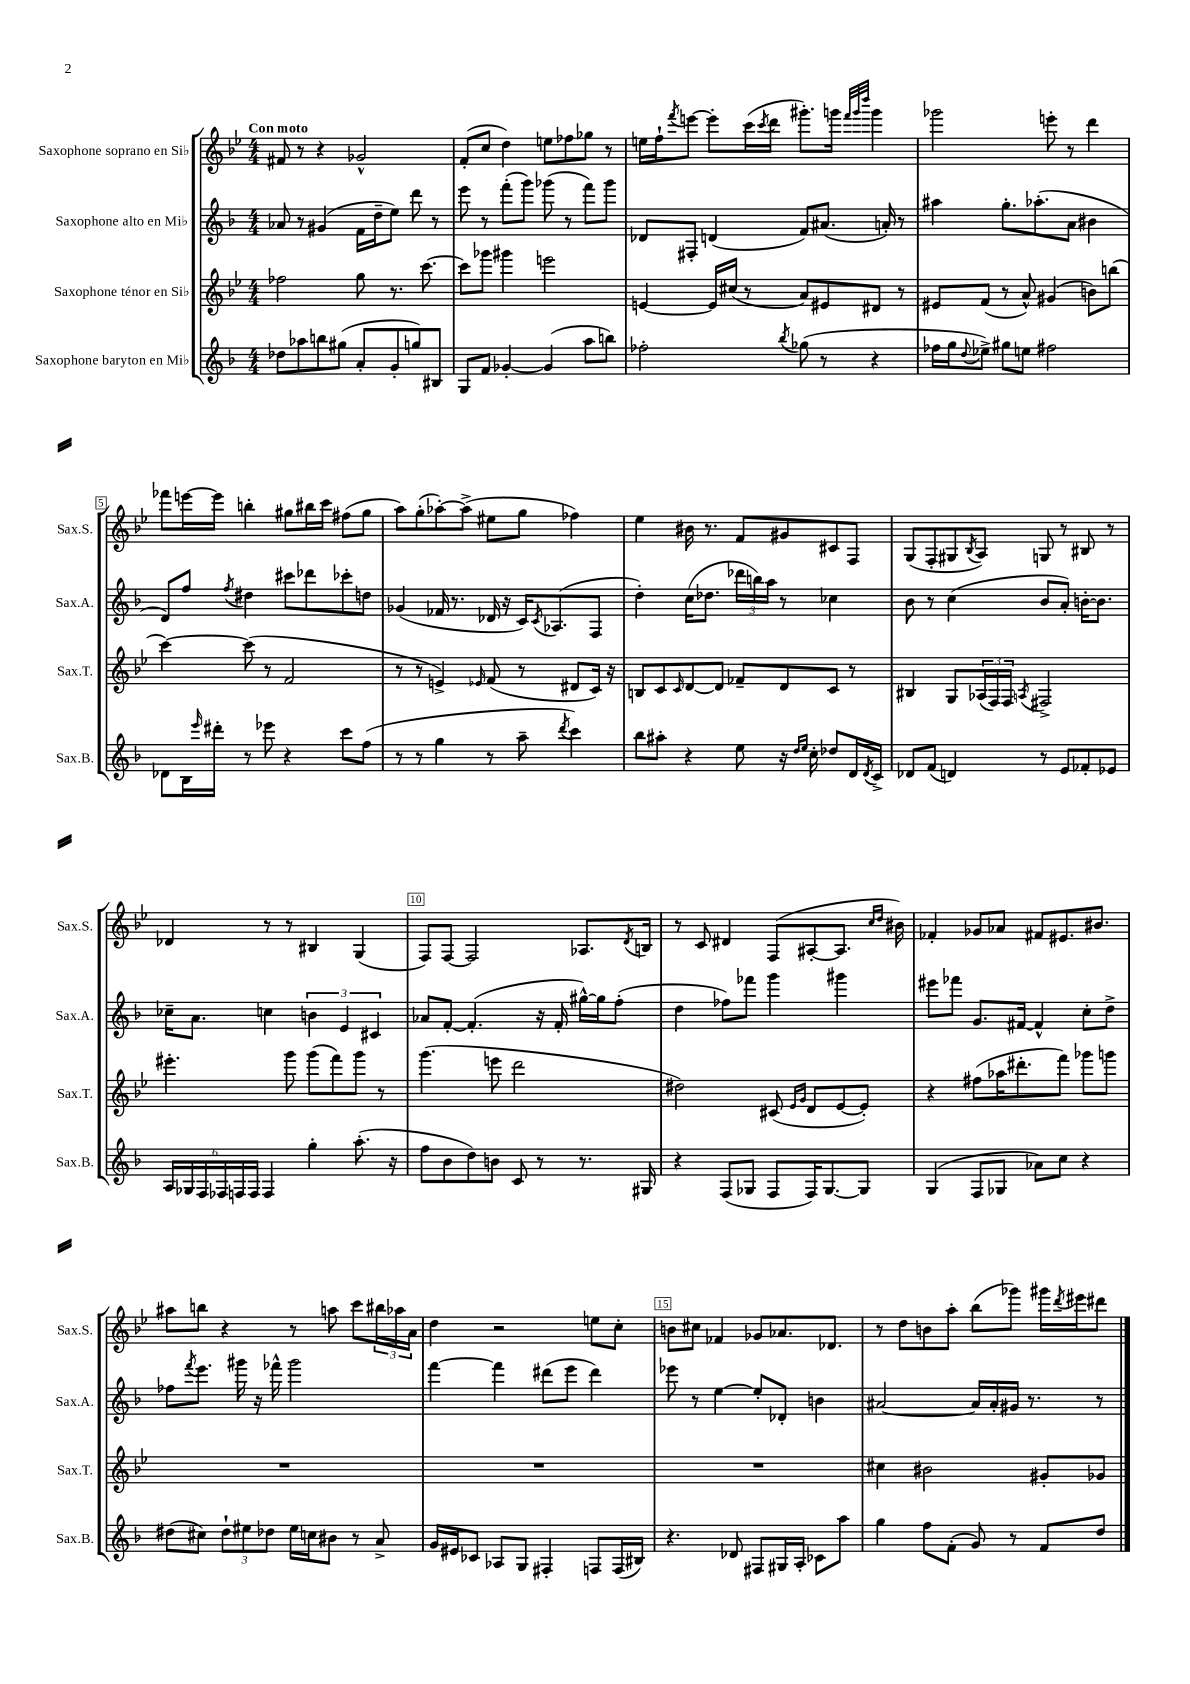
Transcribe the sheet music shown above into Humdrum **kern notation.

**kern	**kern	**kern	**kern
*part4	*part3	*part2	*part1
*staff4	*staff3	*staff2	*staff1
*I"Saxophone baryton en Mi♭	*I"Saxophone ténor en Si♭	*I"Saxophone alto en Mi♭	*I"Saxophone soprano en Si♭
*I'Sax.B.	*I'Sax.T.	*I'Sax.A.	*I'Sax.S.
*clefG2	*clefG2	*clefG2	*clefG2
*k[b-]	*k[b-e-]	*k[b-]	*k[b-e-]
*M4/4	*M4/4	*M4/4	*M4/4
=1	=1	=1	=1
!	!	!	!LO:TX:a:B:t=Con moto
8dd-X\L	2ff-X\	8a-X/	8f#X/
8aa-X\	.	8r	8r
8bbn\	.	(4g#X/	4r
(8gg#X\J	.	.	.
8a'/L	8gg\	16f\LL	2g-X^^/
.	.	16dd~\J	.
8g'/	8.r	8ee\J)	.
8ggn/)	.	8ddd\	.
.	[8.ccc\	.	.
8B#X/J	.	8r	.
=2	=2	=2	=2
8G/L	8ccc\L]	8eee\	(8f'/L
8f/J	8ggg-X\J	8r	8cc/J
[4g-X'/	4ggg#X\	(8fff'\L	4dd\)
.	.	8ggg\J)	.
(4g-/]	2eeen\	(8ggg-X\	8een\L
.	.	8r	8ff-X\
8aa\L	.	8fff\L)	8gg-X\J
8bbn\J)	.	8ggg-\J	8r
=3	=3	=3	=3
2ff-X'\	[4en/	8d-X/L	16een\LL
.	.	.	16ff`\J
.	.	.	8qfff/
.	.	8F#X'/J	[8eeen\J
.	16e/LL]	(4dn/	8eee'\L]
.	(16cc#X/JJ	.	.
.	8r	.	(16ccc\L
.	.	.	8qccc/
.	.	.	16ddd\JJ
8qbb-/	.	.	.
(8gg-X\	8a/L)	8f/L)	8.ggg#X'\L)
8r	8e#X/	(8.a#X/J	.
.	.	.	16gggn\Jk
.	.	.	32qqfff/LLL
.	.	.	32qqggg/
.	.	.	32qqdddd/JJJ
4r	8d#X/J	.	4ggg\
.	.	16an'/)	.
.	8r	8r	.
=4	=4	=4	=4
16ff-X\LL	8e#X/L	4aa#X\	2ggg-X\
16gg\J	.	.	.
8qqdd/	.	.	.
8ee-X^\J)	(8f/J	.	.
8gg#X\L	8r	8.gg'\L	.
8een\J	8a^^/)	.	.
.	.	(8.aa-X'\	.
2ff#X\	(4g#X/	.	8eeen'\
.	.	8a\J	8r
.	8bn\L)	4b#X\	4ddd\
.	(8bbn\J	.	.
!!LO:LB:g=z
=5	=5	=5	=5
8d-X\L	[4ccc\)	8d/L)	8fff-X\L
16B-\L	.	8ff/J	[16eeen\L
16qqeee/	.	.	.
16ddd#X'\JJ	.	.	16eee\JJ]
.	.	8qff/	.
8r	(8ccc\]	4dd#X\	4bbn'\
8eee-X\	8r	.	.
4r	2f/	8ccc#X\L	8gg#X\L
.	.	8ddd-X\	16bb#X\L
.	.	.	16ccc\JJ
8ccc\L	.	8ccc-X'\	(8ff#X\L
(8ff\J	.	8ddn\J	8gg#\J
=6	=6	=6	=6
8r	8r	(4g-X/	8aa\L)
8r	8r	.	(8gg'\
4gg\	4en^/)	16f-X/	[8aa-X'\)
.	.	8.r	.
.	.	.	(8aa-^\J]
.	16qqe-X/	.	.
8r	(8f/	16d-X/	8ee#X\L
.	.	16r	.
8aa~\	8r	16c/KL)	8gg\J
.	.	8qc/	.
.	.	(8.A-X/	.
8qddd/	.	.	.
4ccc\)	8d#X/L	.	4ff-X\)
.	16c/Jk)	8F/J	.
.	16r	.	.
=7	=7	=7	=7
8bb-\L	8Bn/L	4dd'\)	4ee-\
8aa#X'\J	8c/	.	.
.	16qqc/	.	.
4r	[8d/	(16cc\KL	16b#X\
.	.	8.dd-X\J	8.r
.	8d/J]	.	.
8ee\	8f-X~/L	24ddd-X\LL	8f/L
.	.	24bbn\)	.
.	.	24aa\JJ	.
16r	8d/	8r	8g#X/
16qqdd/LL	.	.	.
16qqee/JJ	.	.	.
16cc'\	.	.	.
8dd-X/L	8c/J	4cc-X\	8c#X/
16d/L	8r	.	8F/J
8qd/	.	.	.
16c^/JJ	.	.	.
=8	=8	=8	=8
8d-X/L	4B#X/	8b-\	(8G/L
(8f/J	.	8r	8F'/
4dn/)	8G/L	(4cc\	8G#X/
.	.	.	8qB-/
.	(24A-X/L	.	8A/J)
.	24F/)	.	.
.	24F/JJ	.	.
.	8qAn/	.	.
8r	2F#X^/	8b-/L	8Gn/
8e/L	.	8a'/J)	8r
8f-X'/	.	[16bn'\KL	8B#X/
.	.	8.b\J]	.
8e-X/J	.	.	8r
!!LO:LB:g=z
=9	=9	=9	=9
24A/LL	4.eee#X'\	16cc-X~\KL	4d-X/
24G-X/	.	.	.
.	.	8.a\J	.
24F/	.	.	.
24F-X/	.	.	.
24Fn/	.	.	.
24F/JJ	.	.	.
4F/	.	4ccn\	8r
.	8ggg\	.	8r
4gg'\	(8ggg\L	6bn\	4B#X/
.	8fff\)	.	.
.	.	6e/	.
(8.aa'\	8ggg\J	.	(4G/
.	.	6c#X/	.
.	8r	.	.
16r	.	.	.
=10	=10	=10	=10
8ff\L	(4.ggg\	8a-X/L	8F/L)
8b-\	.	[8f'/J	[8F/J
8dd\)	.	(4.f'/]	2F/]
8bn\J	8eeen\	.	.
8c/	2ddd\	.	.
8r	.	16r	.
.	.	16f'/	.
8.r	.	[16gg#X^^\LL)	8.A-X/L
.	.	16gg#\J]	.
.	.	(8ff'\J	.
.	.	.	8qd/
16G#X/	.	.	16Bn/Jk
=11	=11	=11	=11
4r	2dd#X\)	4dd\	8r
.	.	.	8c/
(8F/L	.	8ff-X\L)	4d#X/
8G-X/J	.	8fff-X\J	.
8F/L	(8c#X/	4ggg\	(8F/L
.	16qqe-/LL	.	.
.	16qqg/JJ	.	.
16F/K)	8d/L	.	[8A#X'/
[8.G-/	.	.	.
.	[8e-/	4ggg#X\	8.A#/J]
8G-/J]	8e-'/J])	.	.
.	.	.	16qqcc/LL
.	.	.	16qqdd/JJ
.	.	.	16b#X\)
=12	=12	=12	=12
(4G/	4r	8eee#X\L	4f-X'/
.	.	8fff-X\J	.
8F/L	(8ff#X\L	8.g/L	8g-X/L
8G-X/J	16aa-X\K	.	8a-X/J
.	8.ddd#X'\	[16f#X/Jk	.
8a-X\L)	.	4f#^^/]	8f#X/L
8cc\J	8fff\J)	.	8.e#X/
4r	8ggg-X\L	8cc'\L	.
.	.	.	8.b#X/J
.	8gggn\J	8dd^\J	.
!!LO:LB:g=z
=13	=13	=13	=13
(8dd#X\L	1r	8ff-X\L	8aa#X\L
.	.	8qfff/	.
8cc#X\J)	.	8.eee\J	8bbn\J
12dd#`\L	.	.	4r
.	.	16ggg#X\	.
12ee#X\	.	.	.
.	.	16r	.
12dd-X\J	.	.	.
.	.	16fff-X^^\	.
16ee#\LL	.	2ggg#\	8r
16ccn\J	.	.	.
8b#X\J	.	.	8aan\
8r	.	.	8ccc\L
8a^/	.	.	24bb#X\L
.	.	.	24aa-X\
.	.	.	24a\JJ
=14	=14	=14	=14
16g/LL	1r	[4fff\	4dd\
16e#X/J	.	.	.
8c-X/J	.	.	.
8A-X/L	.	4fff\]	2r
8G/J	.	.	.
4F#X'/	.	(8ddd#X\L	.
.	.	8eee\J	.
8Fn/L	.	4ddd#\)	8een\L
(16F/L	.	.	8cc'\J
16B#X/JJ)	.	.	.
=15	=15	=15	=15
4.r	1r	8eee-X\	8bn\L
.	.	8r	8cc#X\J
.	.	[4ee\	4f-X/
8d-X/	.	.	.
8F#X/L	.	8ee'/L]	8g-X/L
16G#X/L	.	8d-X'/J	8.a-X/
16A'/JJ	.	.	.
8c-X\L	.	4bn\	.
.	.	.	8.d-X/J
8aa\J	.	.	.
=16	=16	=16	=16
4gg\	4cc#X\	[2a#X/	8r
.	.	.	8dd\L
8ff\L	2b#X\	.	8bn\
(8f'\J	.	.	8aa'\J
8g/)	.	16a#/LL]	(8bb-\L
.	.	16a#'/	.
8r	.	16g#X/JJ	8ggg-X\J)
.	.	8.r	.
8f/L	8g#X'/L	.	16ggg#X\LL
.	.	.	8qddd/
.	.	.	16eee#X\J
8dd/J	8g-X/J	8r	8ddd#X\J
==	==	==	==
*-	*-	*-	*-
